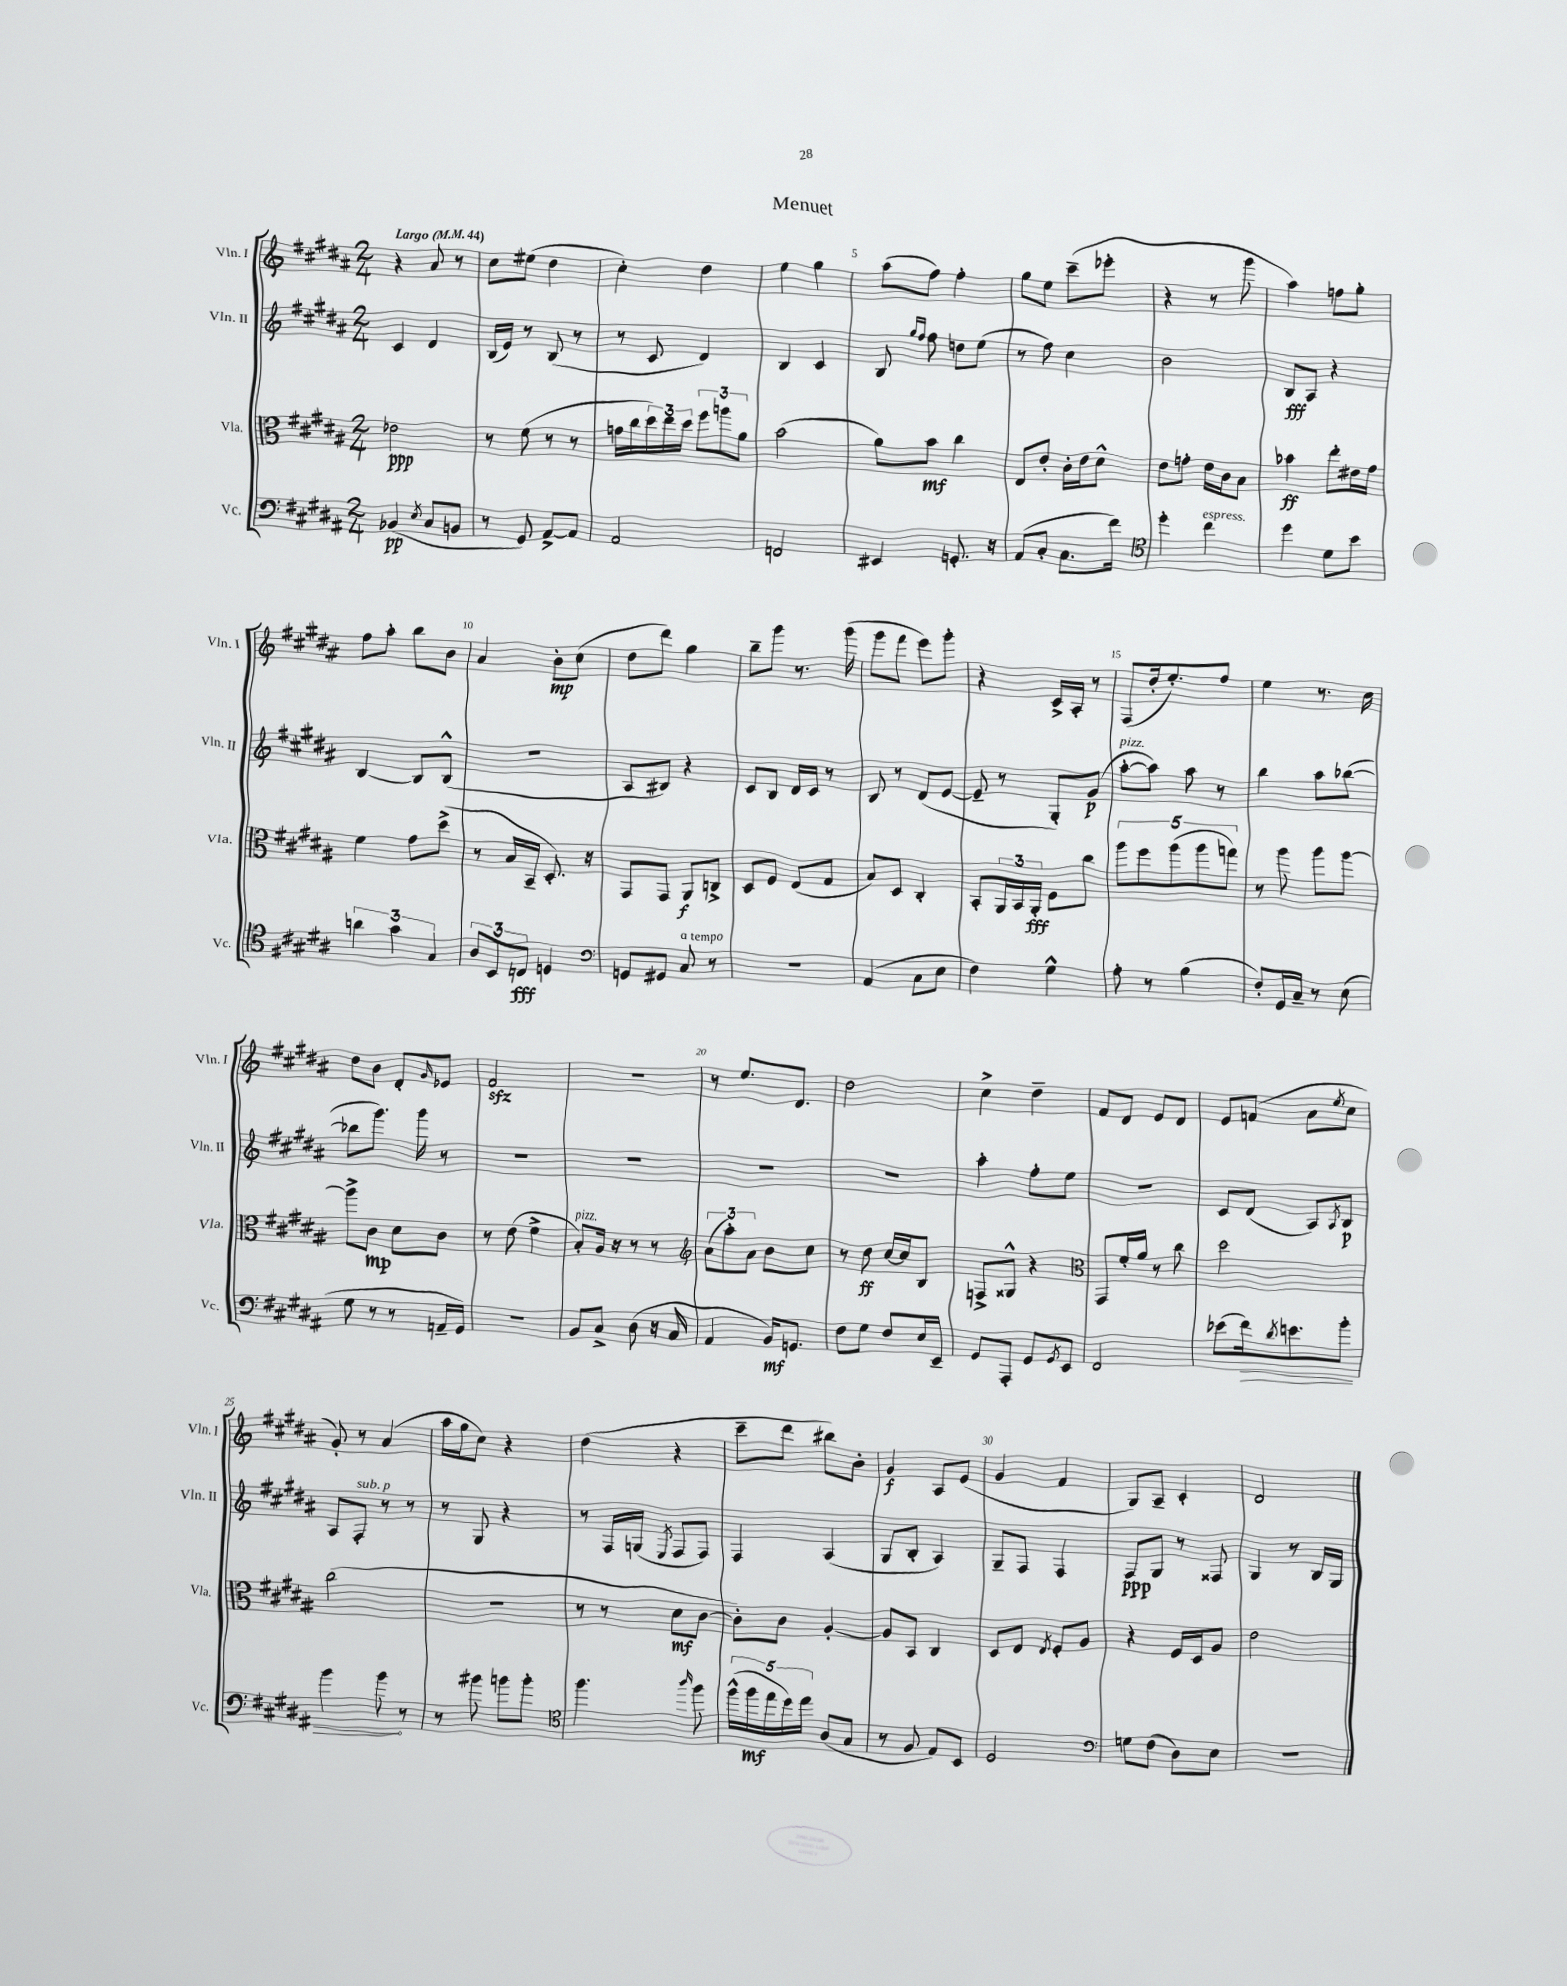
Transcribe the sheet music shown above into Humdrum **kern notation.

**kern	**dynam	**kern	**dynam	**kern	**dynam	**kern	**dynam
*part4	*part4	*part3	*part3	*part2	*part2	*part1	*part1
*staff4	*staff4	*staff3	*staff3	*staff2	*staff2	*staff1	*staff1
*I"Vc.	*	*I"Vla.	*	*I"Vln. II	*	*I"Vln. I	*
*I'Vc.	*	*I'Vla.	*	*I'Vln. II	*	*I'Vln. I	*
*clefF4	*	*clefC3	*	*clefG2	*	*clefG2	*
*k[f#c#g#d#a#]	*	*k[f#c#g#d#a#]	*	*k[f#c#g#d#a#]	*	*k[f#c#g#d#a#]	*
*M2/4	*	*M2/4	*	*M2/4	*	*M2/4	*
*MM44	*	*MM44	*	*MM44	*	*MM44	*
=1	=1	=1	=1	=1	=1	=1	=1
!	!	!	!	!	!	!LO:TX:a:B:t=Largo	!
(4BB-X/	pp	2e-X\	ppp	4c#/	.	4r	.
8qE/	.	.	.	.	.	.	.
8C#/L	.	.	.	4d#/	.	8a#/	.
8BBn/J	.	.	.	.	.	8r	.
=2	=2	=2	=2	=2	=2	=2	=2
8r	.	8r	.	(16B/LL	.	8cc#\L	.
.	.	.	.	16e/JJ)	.	.	.
8GG#/)	.	(8f#\	.	8r	.	(8ee#X\J	.
[8AA#^/L	.	8r	.	(8B/	.	4dd#\	.
8AA#/J]	.	8r	.	8r	.	.	.
=3	=3	=3	=3	=3	=3	=3	=3
2AA#/	.	16gn\LL	.	8r	.	4cc#'\)	.
.	.	16cc#\	.	.	.	.	.
.	.	24dd#\)	.	8c#/	.	.	.
.	.	24ee\	.	.	.	.	.
.	.	24dd#\JJ	.	.	.	.	.
.	.	12ff#\L	.	4d#/)	.	4dd#\	.
.	.	12aan\	.	.	.	.	.
.	.	12a#\J	.	.	.	.	.
=4	=4	=4	=4	=4	=4	=4	=4
2FFn/	.	(2b\	.	4B/	.	4ee\	.
.	.	.	.	4c#/	.	4gg#\	.
=5	=5	=5	=5	=5	=5	=5	=5
4EE#X/	.	8a#\L)	.	8B/	.	(8aa#\L	.
.	.	.	.	16qqgg#/LL	.	.	.
.	.	.	.	16qqff#/JJ	.	.	.
.	.	8b\J	mf	8ff#\	.	8ff#\J)	.
8.GGn'/	.	4cc#\	.	8ddn\L	.	4ff#'\	.
.	.	.	.	(8ee\J	.	.	.
16r	.	.	.	.	.	.	.
=6	=6	=6	=6	=6	=6	=6	=6
(8AA#/L	.	8E/L	.	8r	.	8gg#\L	.
8C#'/J	.	8e'/J	.	8ff#\)	.	8ee\J	.
8.C#\L	.	16c#'\LL	.	4cc#\	.	(8ccc#~\L	.
.	.	16e\J	.	.	.	.	.
.	.	8d#^^\J	.	.	.	8eee-X'\J	.
16f#\Jk)	.	.	.	.	.	.	.
=7	=7	=7	=7	=7	=7	=7	=7
*clefC4	*	*	*	*	*	*	*
4dd#'\	.	8e\L	.	2b\	.	4r	.
.	.	8gn'\J	.	.	.	.	.
!LO:TX:a:i:t=espress.	!	!	!	!	!	!	!
4cc#\	.	16e\LL	.	.	.	8r	.
.	.	16c#\J	.	.	.	.	.
.	.	8B\J	.	.	.	8ggg#\	.
=8	=8	=8	=8	=8	=8	=8	=8
4dd#\	.	4b-X\	ff	8B/L	fff	4aa#\)	.
.	.	.	.	8A#/J	.	.	.
8d#\L	.	8ee'\L	.	4r	.	8ffn\L	.
8b\J	.	16e#X\L	.	.	.	8gg#'\J	.
.	.	16g#\JJ	.	.	.	.	.
!!LO:LB:g=z
=9	=9	=9	=9	=9	=9	=9	=9
6an\	.	4f#\	.	[4B/	.	8ff#\L	.
.	.	.	.	.	.	8aa#'\J	.
6g#\	.	.	.	.	.	.	.
.	.	8g#\L	.	8B/L]	.	8bb\L	.
6G#/	.	.	.	.	.	.	.
.	.	(8dd#^\J	.	(8B^^/J	.	8b\J	.
=10	=10	=10	=10	=10	=10	=10	=10
12A#/L	.	8r	.	2r	.	4a#/	.
12BB/	.	.	.	.	.	.	.
.	.	16B/LL	.	.	.	.	.
12Cn/J	fff	.	.	.	.	.	.
.	.	16BB~/JJ	.	.	.	.	.
4Dn/	.	8.D#'/)	.	.	.	8b'\L	mp
.	.	.	.	.	.	(8cc#\J	.
.	.	16r	.	.	.	.	.
=11	=11	=11	=11	=11	=11	=11	=11
*clefF4	*	*	*	*	*	*	*
8GGn/L	.	8GG#/L	.	8A#/L	.	8dd#\L	.
8GG#X/J	.	8GG#/J	.	8B#X/J)	.	8ddd#\J)	.
!LO:TX:a:i:t=a tempo	!	!	!	!	!	!	!
8C#/	.	8AA#/L	f	4r	.	4gg#\	.
8r	.	8Cn^/J	.	.	.	.	.
=12	=12	=12	=12	=12	=12	=12	=12
2r	.	8D#/L	.	8c#/L	.	8bb~\L	.
.	.	8F#/J	.	8B/J	.	8ggg#\J	.
.	.	(8E/L	.	16d#/LL	.	8.r	.
.	.	.	.	16c#/JJ	.	.	.
.	.	8G#/J	.	8r	.	.	.
.	.	.	.	.	.	(16ggg#\	.
=13	=13	=13	=13	=13	=13	=13	=13
(4AA#/	.	8B/L)	.	8B/	.	8ggg#\L	.
.	.	8D#/J	.	8r	.	8fff#\J	.
8C#\L	.	4C#'/	.	(8d#/L	.	8eee\L)	.
8E\J	.	.	.	[8e/J	.	8ggg#'\J	.
=14	=14	=14	=14	=14	=14	=14	=14
4F#\)	.	8BB'/L	.	8e~/]	.	4r	.
.	.	24AA#/L	.	8r	.	.	.
.	.	24BB/	.	.	.	.	.
.	.	24AA#'/JJ	fff	.	.	.	.
4G#^^\	.	8F#\L	.	8G#'/L)	.	16c#^/LL	.
.	.	.	.	.	.	16A#'/JJ	.
.	.	8cc#\J	.	(8g#/J	p	8r	.
=15	=15	=15	=15	=15	=15	=15	=15
!	!	!	!	!LO:TX:a:i:t=pizz.	!	!	!
8A#'\	.	10aa#\L	.	[8aa#'\L	.	(8F#/L	.
.	.	10ff#\	.	.	.	.	.
8r	.	.	.	8aa#\J])	.	16dd#'/k	.
.	.	.	.	.	.	8.ee'/)	.
.	.	(10aa#\	.	.	.	.	.
(4B\	.	.	.	8aa#\	.	.	.
.	.	10aa#\	.	.	.	.	.
.	.	.	.	8r	.	8ff#/J	.
.	.	10ggn\J)	.	.	.	.	.
=16	=16	=16	=16	=16	=16	=16	=16
8F#'/L)	.	8r	.	4bb\	.	4ee\	.
16GG#/L	.	8aa#\	.	.	.	.	.
16C#~/JJ	.	.	.	.	.	.	.
8r	.	8aa#\L	.	8aa#\L	.	8.r	.
(8E\	.	[8aa#\J	.	([8bb-X\J	.	.	.
.	.	.	.	.	.	16cc#\	.
!!LO:LB:g=z
=17	=17	=17	=17	=17	=17	=17	=17
8G#\	.	8aa#^\L]	.	8bb-X\L]	.	8dd#\L	.
8r	.	8c#\J	mp	8.ggg#\J)	.	8b\J	.
8r	.	8d#\L	.	.	.	8d#'/L	.
.	.	.	.	16ggg#\	.	.	.
.	.	.	.	.	.	16qqg#/	.
16AAn~/LL	.	8c#\J	.	8r	.	8e-X/J	.
16GG#/JJ)	.	.	.	.	.	.	.
=18	=18	=18	=18	=18	=18	=18	=18
2r	.	8r	.	2r	.	2f#zz/	.
.	.	(8e\	.	.	.	.	.
.	.	4f#^\	.	.	.	.	.
=19	=19	=19	=19	=19	=19	=19	=19
!	!	!LO:TX:a:i:t=pizz.	!	!	!	!	!
8BB/L	.	8B'/L)	.	2r	.	2r	.
8C#^/J	.	16A#/Jk	.	.	.	.	.
.	.	16r	.	.	.	.	.
(8D#\	.	8r	.	.	.	.	.
16r	.	8r	.	.	.	.	.
16C#/	.	.	.	.	.	.	.
=20	=20	=20	=20	=20	=20	=20	=20
*	*	*clefG2	*	*	*	*	*
4AA#/	.	(12a#\L	.	2r	.	8r	.
.	.	12aa#'\)	.	.	.	.	.
.	.	.	.	.	.	8.ee/L	.
.	.	12a#\J	.	.	.	.	.
16BB/KL)	mf	8b\L	.	.	.	.	.
8.GGn/J	.	.	.	.	.	8.d#/J	.
.	.	8cc#\J	.	.	.	.	.
=21	=21	=21	=21	=21	=21	=21	=21
8F#\L	.	8r	.	2r	.	2dd#\	.
8G#\J	.	8dd#\	ff	.	.	.	.
8F#/L	.	[16cc#/LL	.	.	.	.	.
.	.	16cc#/J]	.	.	.	.	.
16E/L	.	8B/J	.	.	.	.	.
16EE~/JJ	.	.	.	.	.	.	.
=22	=22	=22	=22	=22	=22	=22	=22
8GG#/L	.	8Fn^/L	.	4aa#'\	.	4cc#^\	.
8AAA#'/J	.	8G##X^^/J	.	.	.	.	.
8GG#/L	.	4r	.	8ff#'\L	.	4dd#~\	.
8qGG#/	.	.	.	.	.	.	.
8EE/J	.	.	.	8ee\J	.	.	.
=23	=23	=23	=23	=23	=23	=23	=23
*	*	*clefC3	*	*	*	*	*
2FF#/	.	8GG#/L	.	2r	.	8f#/L	.
.	.	16f#'/L	.	.	.	8d#/J	.
.	.	16a#/JJ	.	.	.	.	.
.	.	8r	.	.	.	8e/L	.
.	.	8cc#\	.	.	.	8d#/J	.
=24	=24	=24	=24	=24	=24	=24	=24
(8e-X\L	.	2dd#\	.	8c#/L	.	8e/L	.
!	!LO:HP:b	!	!	!	!	!	!
16f#\k)	>	.	.	(8d#/J	.	(8fn/J	.
8qd#/	.	.	.	.	.	.	.
8.en\	.	.	.	.	.	.	.
.	.	.	.	8A#/L)	.	8a#\L	.
.	.	.	.	8qA#/	.	8qee/	.
8b'\J	.	.	.	8B/J	p	8cc#\J	.
!!LO:LB:g=z
=25	=25	=25	=25	=25	=25	=25	=25
4b\	.	(2cc#\	.	8A#/L	.	8g#'/)	.
!	!	!	!	!LO:TX:a:i:t=sub. p	!	!	!
.	.	.	.	8F#'/J	.	8r	.
8b\	.	.	.	8r	.	(4a#/	.
8r	]	.	.	8r	.	.	.
=26	=26	=26	=26	=26	=26	=26	=26
8r	.	2r	.	8r	.	16aa#\LL	.
.	.	.	.	.	.	16gg#\J	.
8b#X\	.	.	.	8G#/	.	8cc#\J)	.
8bn\L	.	.	.	4r	.	4r	.
8b'\J	.	.	.	.	.	.	.
=27	=27	=27	=27	=27	=27	=27	=27
*clefC4	*	*	*	*	*	*	*
4.ff#\	.	8r	.	8r	.	(4dd#\	.
.	.	8r	.	16F#/LL	.	.	.
.	.	.	.	(16Gn/JJ	.	.	.
.	.	.	.	8qE/	.	.	.
.	.	8d#\L	mf	8F#/L	.	4r	.
16qqaa#/	.	.	.	.	.	.	.
8ff#\	.	[8c#\J	.	8F#/J)	.	.	.
=28	=28	=28	=28	=28	=28	=28	=28
(20ff#^^\LL	.	8c#'\L])	.	4F#/	.	8ccc#~\L	.
20ff#\	mf	.	.	.	.	.	.
20ee\	.	.	.	.	.	.	.
.	.	8c#\J	.	.	.	8ddd#\J	.
20dd#\)	.	.	.	.	.	.	.
20ee\JJ	.	.	.	.	.	.	.
(8A#/L	.	[4A#'/	.	(4A#/	.	8bb#X\L)	.
8G#/J	.	.	.	.	.	8b'\J	.
=29	=29	=29	=29	=29	=29	=29	=29
8r	.	8A#/L]	.	8G#/L	.	4g#/	f
8F#/	.	8BB/J	.	8B'/J	.	.	.
8E/L)	.	4C#/	.	4A#/)	.	8A#/L	.
8BB/J	.	.	.	.	.	(8e/J	.
=30	=30	=30	=30	=30	=30	=30	=30
2D#/	.	8D#/L	.	8G#~/L	.	4g#/	.
.	.	8E/J	.	8F#/J	.	.	.
.	.	8qE/	.	.	.	.	.
.	.	8F#'/L	.	4F#/	.	4f#/	.
.	.	8A#/J	.	.	.	.	.
=31	=31	=31	=31	=31	=31	=31	=31
*clefF4	*	*	*	*	*	*	*
8Gn\L	.	4r	.	8F#/L	ppp	8G#/L)	.
(8F#\J	.	.	.	8G#/J	.	8A#~/J	.
8D#\L)	.	16F#/LL	.	8r	.	4c#'/	.
.	.	16D#/J	.	.	.	.	.
8E\J	.	8A#/J	.	8F##X/	.	.	.
=32	=32	=32	=32	=32	=32	=32	=32
2r	.	2e\	.	4G#/	.	2d#/	.
.	.	.	.	8r	.	.	.
.	.	.	.	16B/LL	.	.	.
.	.	.	.	16G#/JJ	.	.	.
==	==	==	==	==	==	==	==
*-	*-	*-	*-	*-	*-	*-	*-
